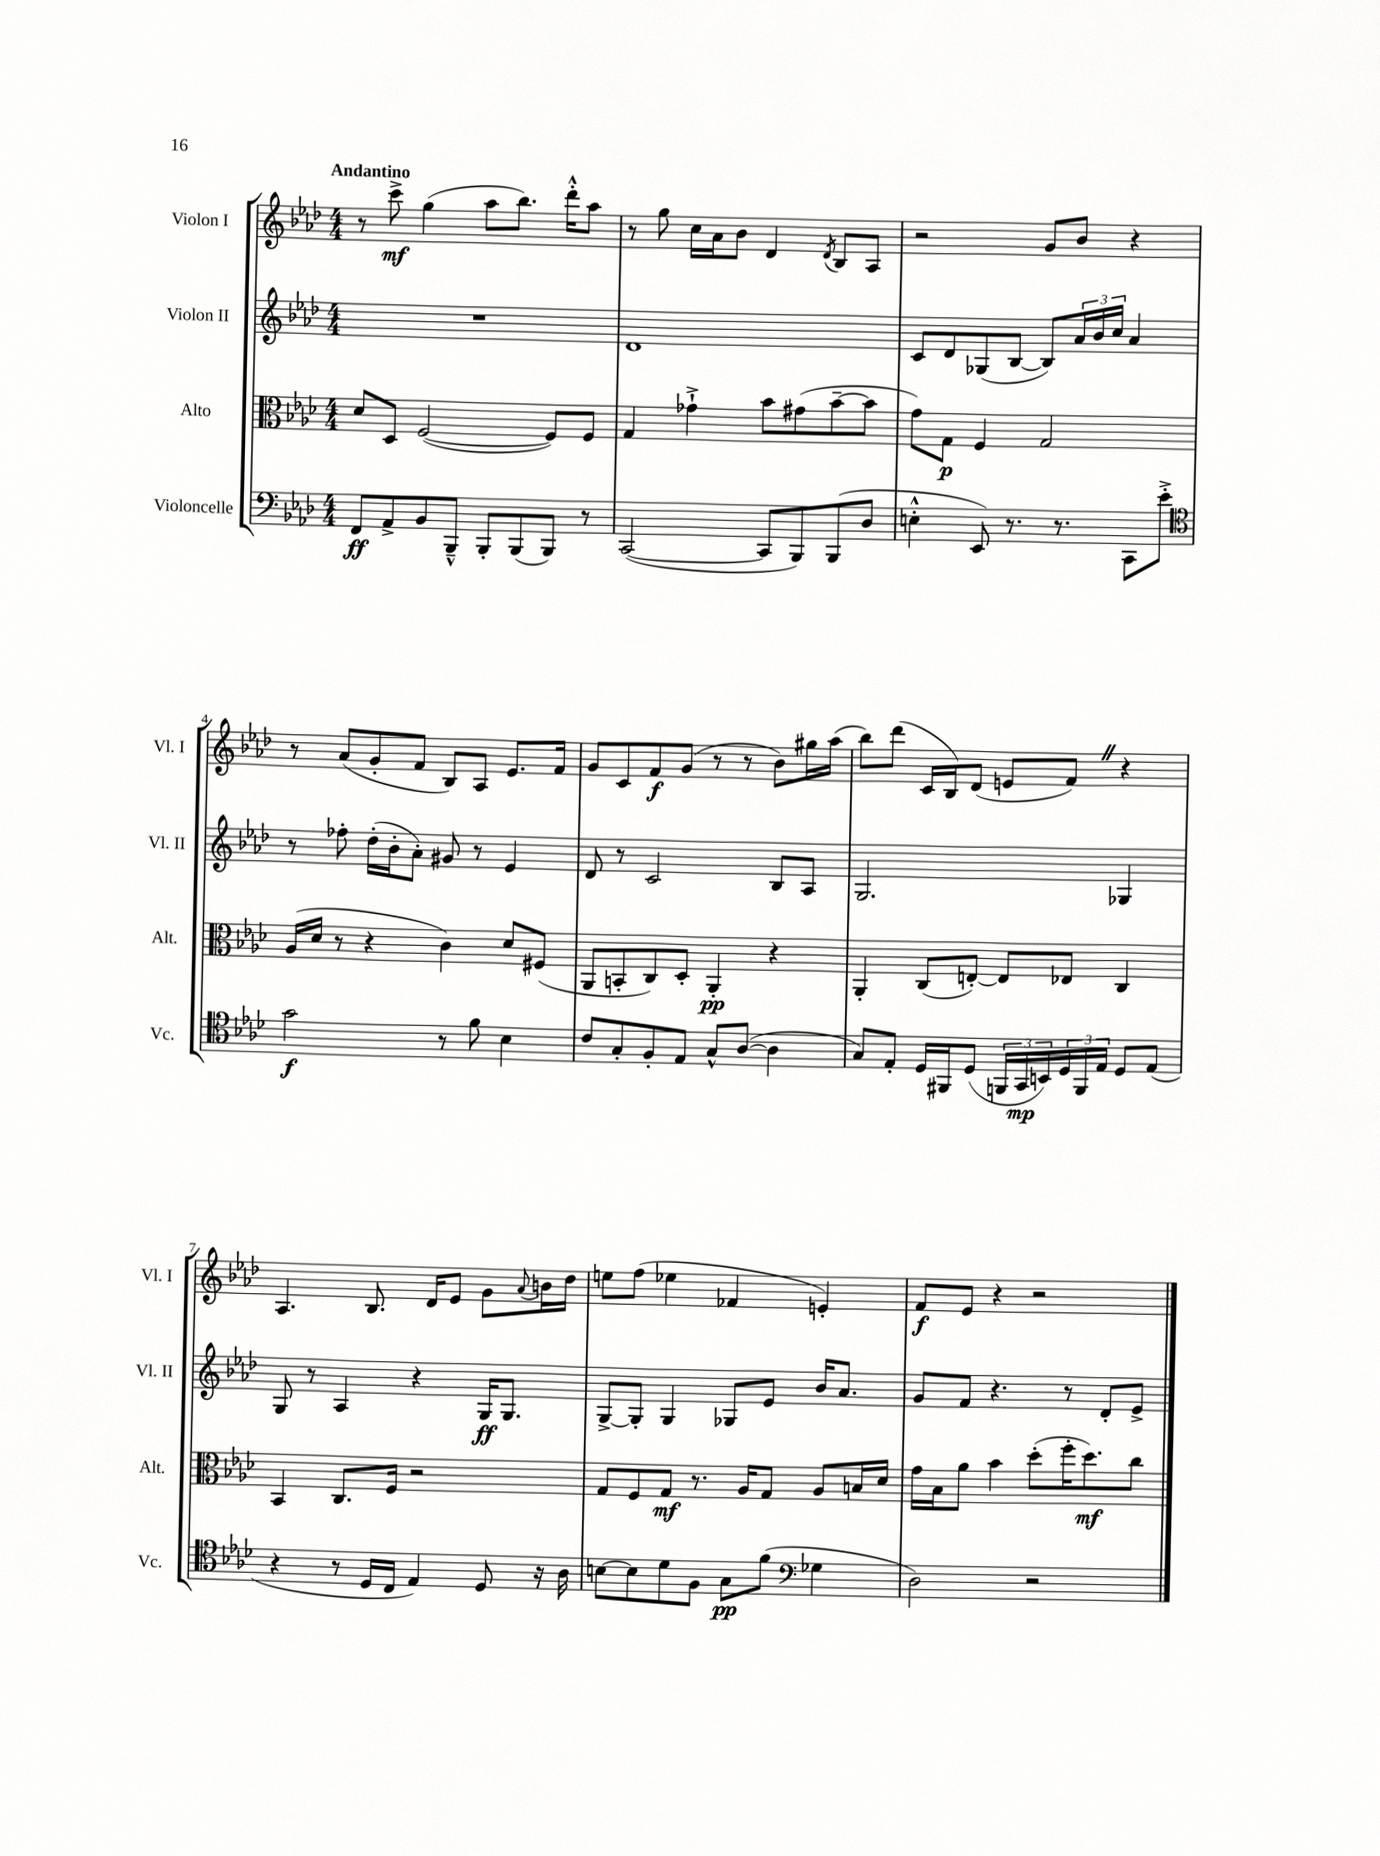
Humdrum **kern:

**kern	**kern	**kern	**kern
*staff4	*staff3	*staff2	*staff1
*clefF4	*clefC3	*clefG2	*clefG2
*k[b-e-a-d-]	*k[b-e-a-d-]	*k[b-e-a-d-]	*k[b-e-a-d-]
*M4/4	*M4/4	*M4/4	*M4/4
8FF	8d-	1r	8r
8AA-^	8D-	.	8ccc^
8BB-	([2F	.	(4gg
8BBB-~^^	.	.	.
8BBB-'	.	.	8aa-
(8BBB-	.	.	8.bb-)
8BBB-)	8F])	.	.
.	.	.	16ddd-'^^
8r	8F	.	8aa-
=	=	=	=
([2CC	4G	1d-	8r
.	.	.	8gg
.	4g-`^	.	16cc
.	.	.	16a-
.	.	.	8b-
8CC]	8b-	.	4d-
8BBB-)	(8g#	.	.
.	.	.	8qd-
(8BBB-	[8b-~	.	8B-
8D-	8b-]	.	8A-
=	=	=	=
4E'^^	8g)	8c	2r
.	8G	8d-	.
8EE-)	4F	(8G-	.
8.r	.	[8B-	.
.	2G	8B-])	8g
8.r	.	.	.
.	.	24a-	8b-
.	.	24b-	.
.	.	24cc	.
8CC	.	4a-	4r
8e-'^	.	.	.
=	=	=	=
*clefC4	*	*	*
2g	(16A-	8r	8r
.	16d-	.	.
.	8r	8ff-'	(8a-
.	4r	(16dd-'	8g'
.	.	16b-'	.
.	.	8a-')	8f
8r	4c)	8g#	8B-)
8f	.	8r	8A-
4B-	8d-	4e-	8.e-
.	(8F#	.	.
.	.	.	16f
=	=	=	=
8c	8AA-	8d-	8g
8G'	8BB'	8r	8c
8F'	8C)	2c	8f
8E-	8D-'	.	(8g
8G^^	4AA-'	.	8r
([8A-	.	.	8r
4A-]	4r	8B-	8b-)
.	.	8A-	16gg#
.	.	.	(16aa-
=	=	=	=
8G)	4AA-'	2.G	8bb-)
8E-'	.	.	(8ddd-
16D-	(8C	.	16c
16FF#	.	.	16B-)
(8D-	[8E')	.	(8d-
24FF	8E]	.	8e
24GG	.	.	.
24BB)	.	.	.
24D-	8E-	.	8f)
24FF	.	.	.
24E-	.	.	.
8D-	4C	4G-	4r
(8E-	.	.	.
=	=	=	=
4r	4BB-	8G	4.A-
.	.	8r	.
8r	8.C	4A-	.
16D-	.	.	8.B-
16C	16F	.	.
4E-)	2r	4r	.
.	.	.	16d-
.	.	.	8e-
8D-	.	16G	8g
.	.	8.G	.
.	.	.	8qqa-
16r	.	.	16b
16A-	.	.	16dd-
=	=	=	=
[8B	8G	[8G^	8ee
8B]	8F	8G']	(8ff
8d-	8G	4G	4ee-
8F	8.r	.	.
8G	.	8G-	4f-
.	16A-	.	.
(8f	8G	8e-	.
*clefF4	*	*	*
4G-	8A-	16b-	4e')
.	.	8.a-	.
.	16B	.	.
.	16d-	.	.
=	=	=	=
2D-)	16g	8g	8f
.	16B-	.	.
.	8a-	8f	8e-
.	4b-	4.r	4r
2r	(8dd-'	.	2r
.	16ff'	8r	.
.	8.dd-)	.	.
.	.	8d-'	.
.	8cc	8e-^	.
==	==	==	==
*-	*-	*-	*-
